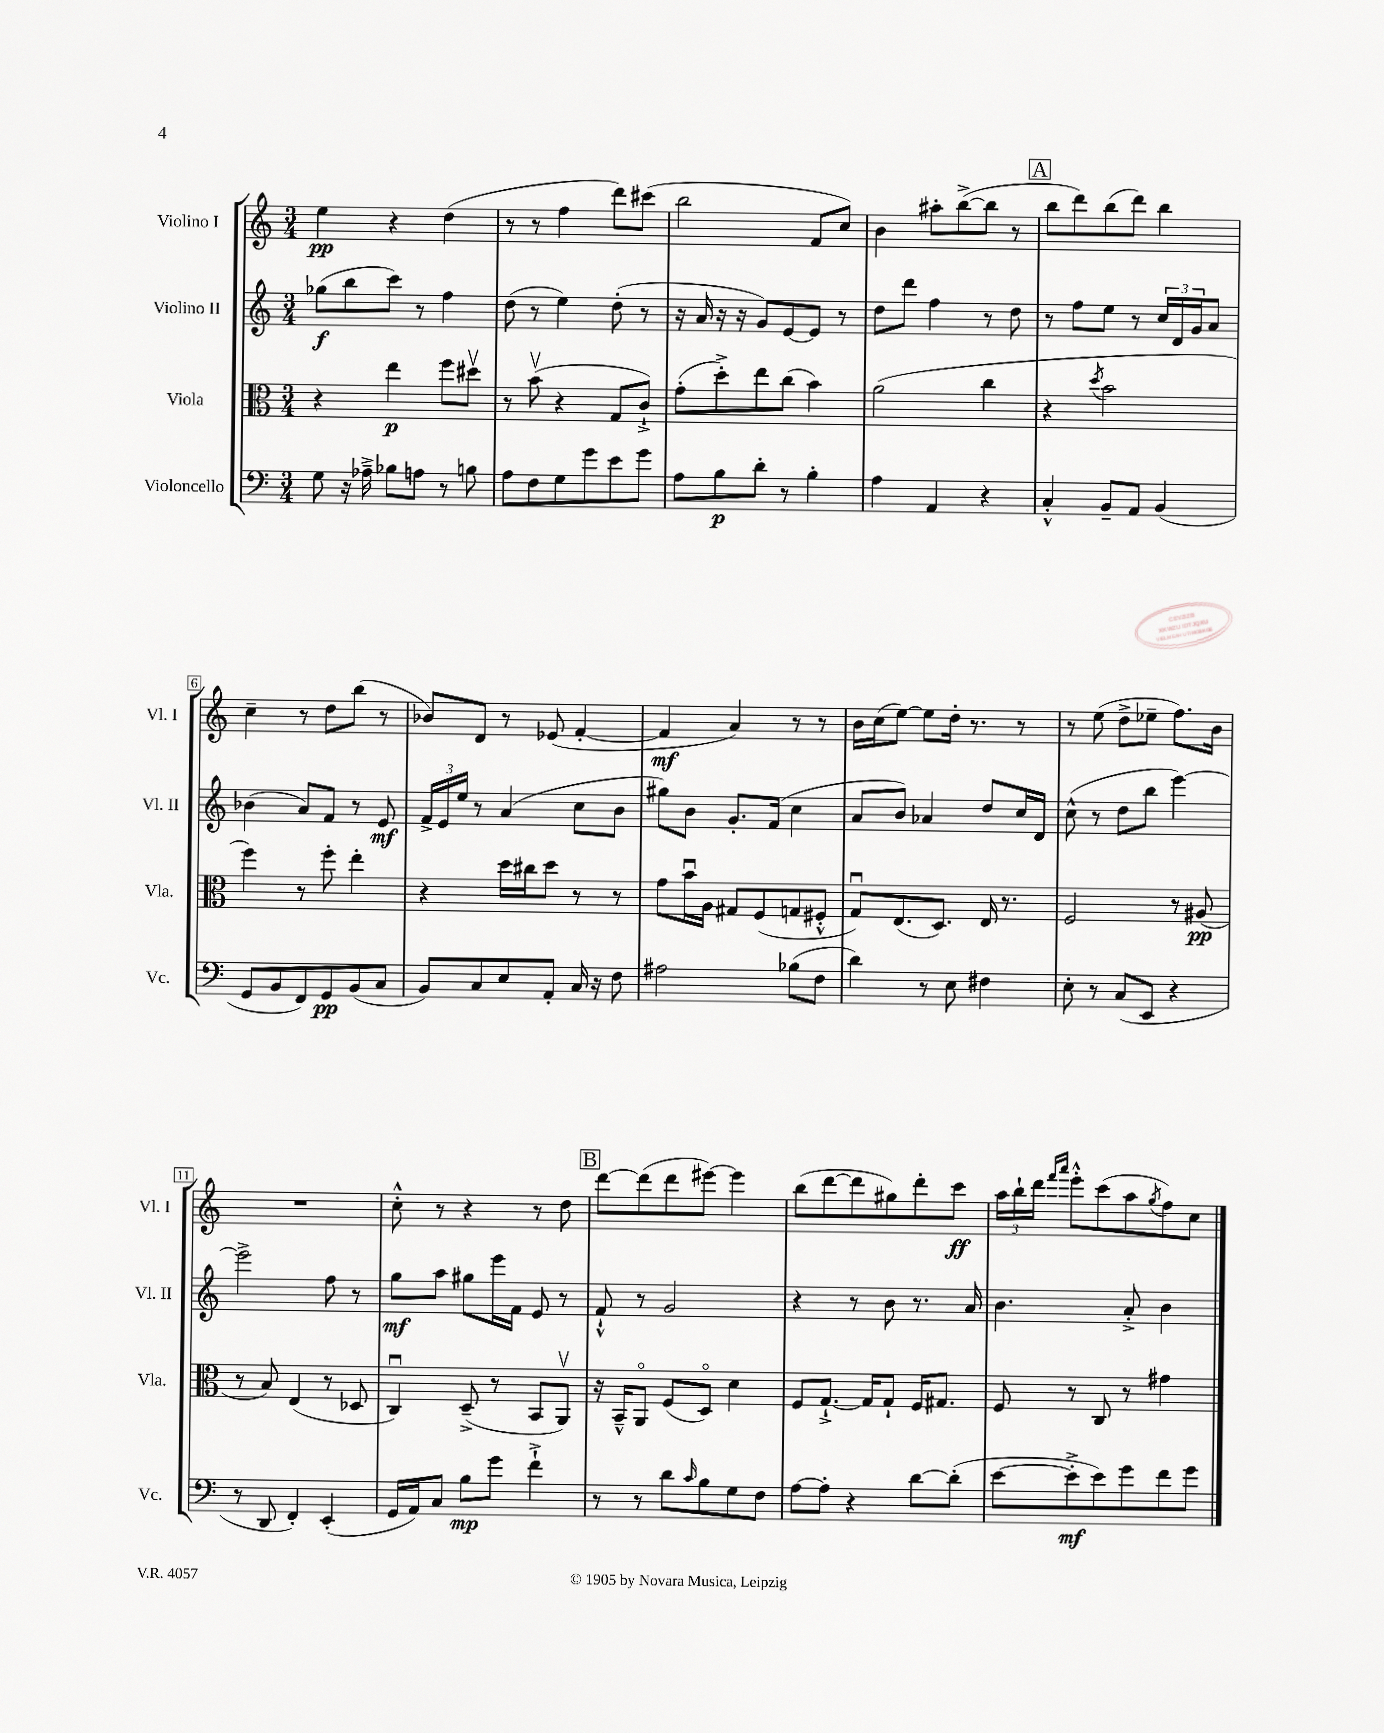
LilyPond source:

<<
\new StaffGroup <<
\new Staff = "s0" \with { instrumentName = "Violino I" shortInstrumentName = "Vl. I" } {
    \clef treble \key c \major \numericTimeSignature \time 3/4
    e''4\pp r4 d''4( |
    r8 r8 f''4 d'''8) cis'''8( |
    b''2 f'8 c''8) |
    b'4 ais''8-. b''8~->( b''8 r8 |
    \mark \markup { \box "A" } b''8 d'''8) b''8( d'''8) b''4 |
    c''4-- r8 d''8 b''8( r8 |
    bes'8) d'8 r8 ees'8( f'4~-. |
    f'4\mf a'4) r8 r8 |
    b'16 c''16( e''8~) e''8 d''16-. r8. r8 |
    r8 e''8( d''8-> ees''8-- f''8.) b'16 |
    R2. |
    c''8-.-^ r8 r4 r8 d''8 |
    \mark \markup { \box "B" } d'''8~ d'''8( d'''8 eis'''8~) eis'''4 |
    b''8( d'''8~ d'''8 gis''8) d'''8-. c'''8\ff |
    \tuplet 3/2 { a''16 b''16-! d'''16 } \grace { f'''16 a'''16 } e'''8-.-^ c'''8( a''8 \acciaccatura { g''8 } f''8) c''8 \bar "|." |
}
\new Staff = "s1" \with { instrumentName = "Violino II" shortInstrumentName = "Vl. II" } {
    \clef treble \key c \major \numericTimeSignature \time 3/4
    ges''8\f( b''8 c'''8) r8 f''4 |
    d''8( r8 e''4) d''8-.( r8 |
    r16 a'16 r16 r16 g'8) e'8~ e'8 r8 |
    d''8 d'''8 f''4 r8 d''8 |
    \mark \markup { \box "A" } r8 f''8 e''8 r8 \tuplet 3/2 { c''16 d'16 g'16 } a'8 |
    bes'4( a'8) f'8 r8 e'8\mf |
    \tuplet 3/2 { f'16-> e'16 e''16 } r8 a'4( c''8 b'8 |
    gis''8) b'8 g'8.-. f'16( c''4 |
    a'8 b'8) aes'4 d''8 c''16 d'16 |
    c''8-^( r8 d''8 b''8 e'''4~) |
    e'''2-> f''8 r8 |
    g''8\mf a''8 gis''8 e'''16 f'16 e'8 r8 |
    \mark \markup { \box "B" } f'8-!-^ r8 g'2 |
    r4 r8 b'8 r8. a'16 |
    b'4. a'8-.-> b'4 \bar "|." |
}
\new Staff = "s2" \with { instrumentName = "Viola" shortInstrumentName = "Vla." } {
    \clef alto \key c \major \numericTimeSignature \time 3/4
    r4 e''4\p f''8 dis''8\upbow |
    r8 b'8\upbow( r4 g8 c'8-!->) |
    g'8-.( d''8-.->) e''8 c''8( b'4) |
    a'2( c''4 |
    \mark \markup { \box "A" } r4 \acciaccatura { d''8 } b'2 |
    f''4) r8 f''8-. e''4-. |
    r4 d''16 cis''16 d''8 r8 r8 |
    g'8 b'16\downbow a16 gis8 f8( g8 fis8-.-^ |
    g8\downbow) e8.( d8.) e16 r8. |
    f2 r8 ais8\pp( |
    r8 b8) e4( r8 des8 |
    c4\downbow) d8--->( r8 b,8 a,8\upbow) |
    \mark \markup { \box "B" } r16 b,16---^ a,8\flageolet f8( d8\flageolet) d'4 |
    f8 g8.~-!-> g16 g8-! f16 gis8. |
    f8 r8 c8 r8 gis'4 \bar "|." |
}
\new Staff = "s3" \with { instrumentName = "Violoncello" shortInstrumentName = "Vc." } {
    \clef bass \key c \major \numericTimeSignature \time 3/4
    g8 r16 aes16---> bes8 a8 r8 b8 |
    a8 f8 g8 g'8 e'8 g'8 |
    a8 b8\p d'8-. r8 b4-. |
    a4 a,4 r4 |
    \mark \markup { \box "A" } c4-.-^ b,8-- a,8 b,4( |
    g,8 b,8 f,8) g,8\pp b,8( c8 |
    b,8) c8 e8 a,8-. c16 r16 f8 |
    ais2 bes8( f8 |
    d'4) r8 e8 fis4 |
    e8-. r8 c8( e,8 r4 |
    r8 d,8 f,4-.) e,4-.( |
    g,16 a,16) c8 b8\mp g'8 f'4-!-> |
    \mark \markup { \box "B" } r8 r8 d'8 \grace { c'16 } b8 g8 f8 |
    a8~ a8-. r4 d'8~ d'8-.( |
    e'8~ e'8-.->\mf e'8) g'8 f'8 g'8 \bar "|." |
}
>>
>>
\layout { \context { \Score \override BarNumber.stencil = #(make-stencil-boxer 0.1 0.3 ly:text-interface::print) } }
